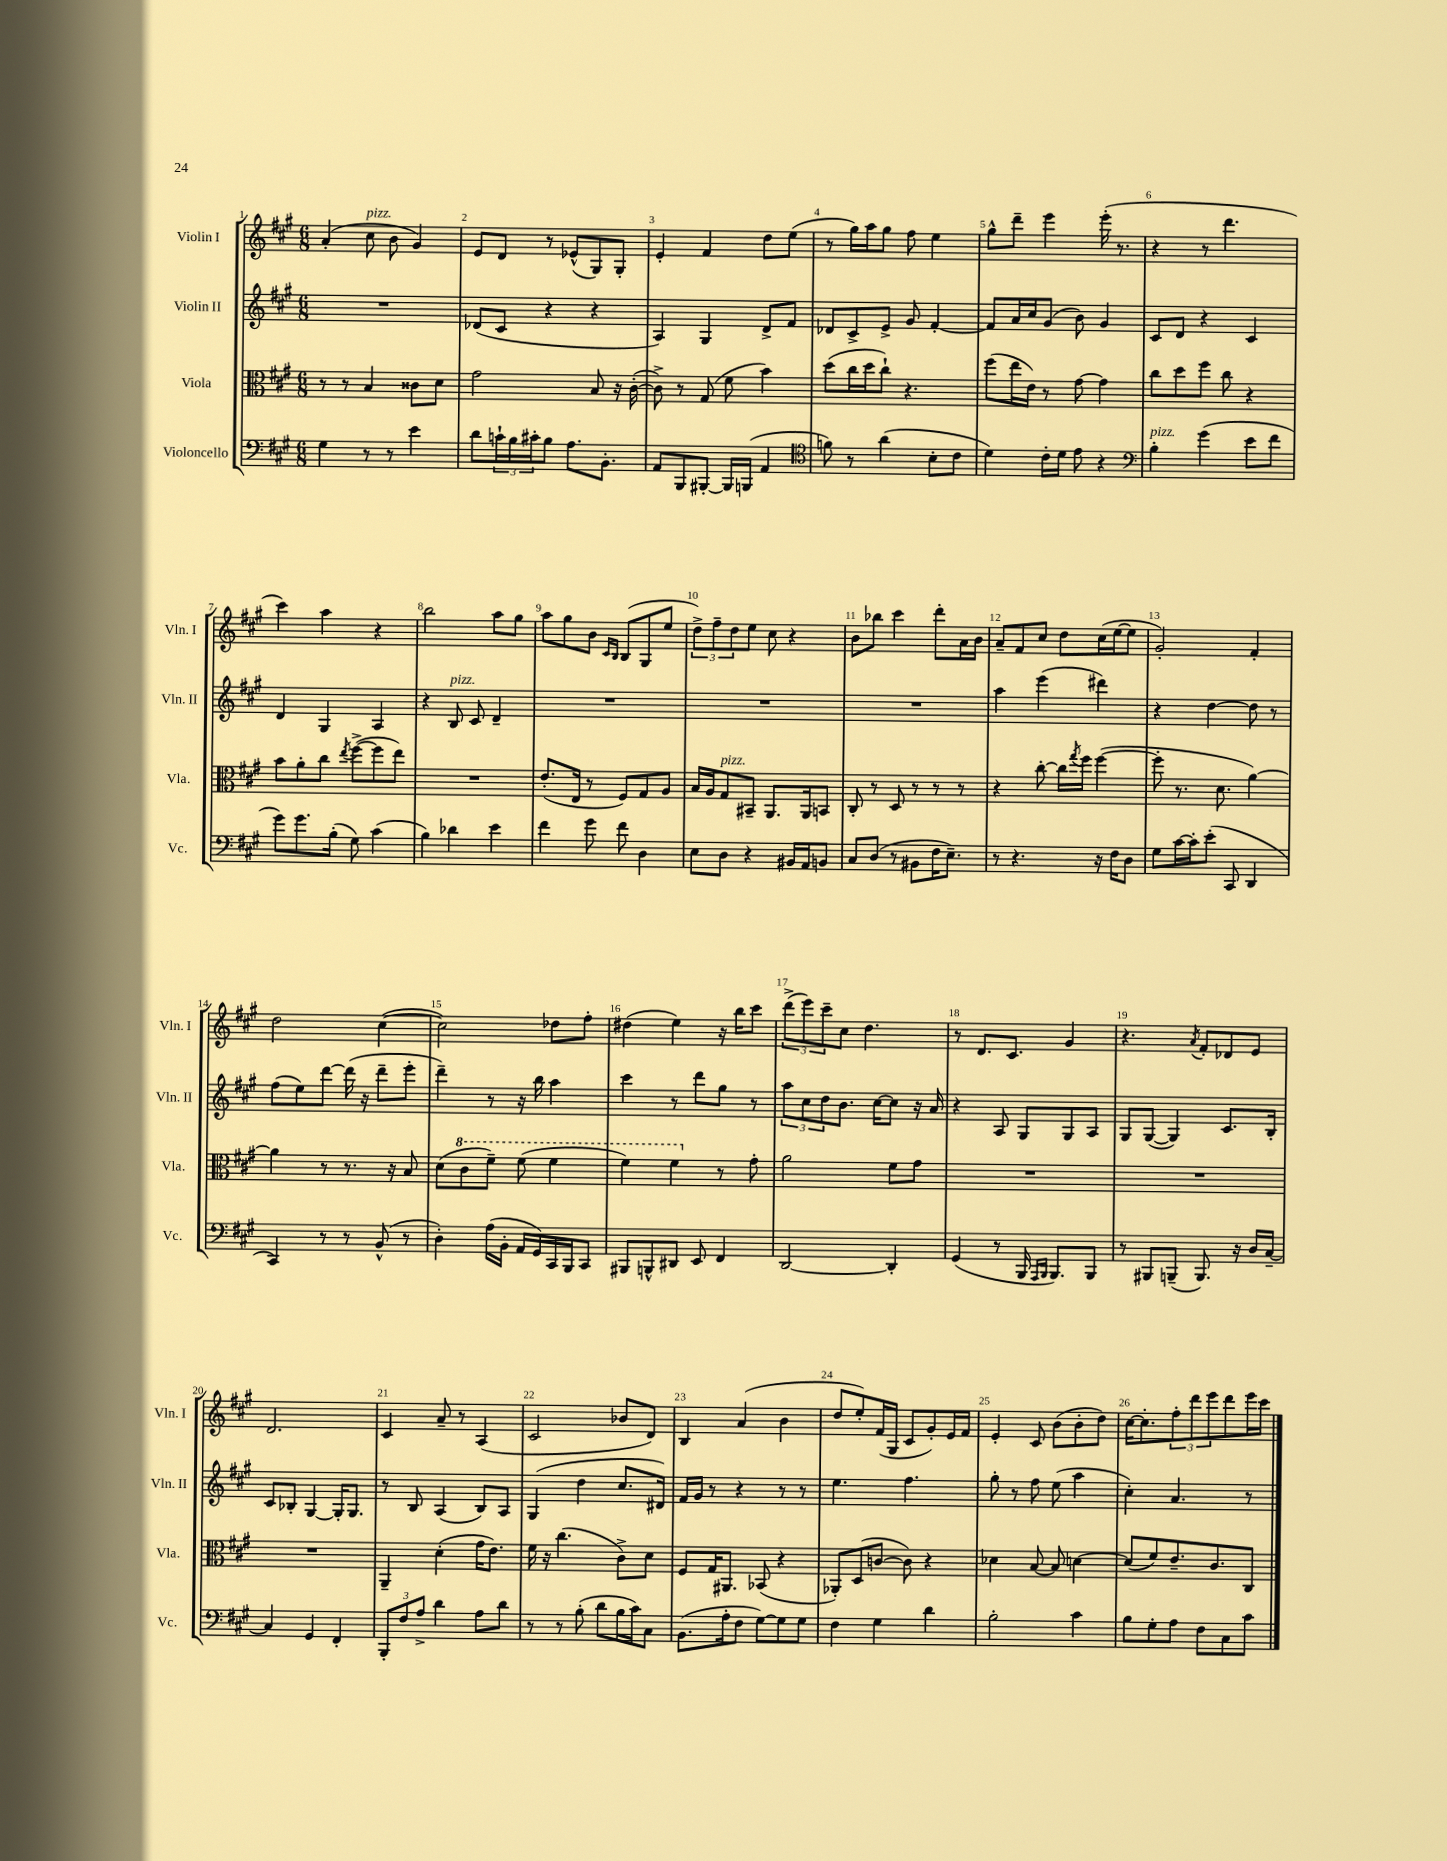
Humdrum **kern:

**kern	**kern	**kern	**kern
*staff4	*staff3	*staff2	*staff1
*clefF4	*clefC3	*clefG2	*clefG2
*k[f#c#g#]	*k[f#c#g#]	*k[f#c#g#]	*k[f#c#g#]
*M6/8	*M6/8	*M6/8	*M6/8
4G#	8r	2.r	(4a'
.	8r	.	.
8r	4B	.	8cc#
8r	.	.	8b
4e	8c##	.	4g#)
.	8d	.	.
=	=	=	=
8d	2g#	(8d-	8e
24c`	.	8c#	8d
24B	.	.	.
24c#'	.	.	.
8B	.	4r	8r
8.A	.	.	(8e-^^
.	8B	4r	8G#)
8.BB'	.	.	.
.	16r	.	8G#'
.	([16c#'	.	.
=	=	=	=
8AA	8c#^])	4A)	4e'
8BBB	8r	.	.
[8BBB#'	(8G#	4G#	4f#
16BBB#]	8f#	.	.
(16BBB	.	.	.
4AA	4b)	8d^	8dd
.	.	8f#	(8ee
=	=	=	=
*clefC4	*	*	*
8f)	(8dd	8d-	8r
8r	16cc#	8c#^	16gg#)
.	16dd	.	16aa
(4a	8cc#`)	8e^	8gg#
.	4.r	8g#	8ff#
8B'	.	[4f#'	4ee
8c#	.	.	.
=	=	=	=
4d)	(8ff#	8f#]	8gg#^^
.	16ee	16a	8ddd~
.	16e)	16cc#	.
16c#'	8r	(8g#	4eee
16d	.	.	.
8e	[8g#	8b)	.
4r	4g#]	4g#	(16eee'
.	.	.	8.r
=	=	=	=
*clefF4	*	*	*
4B'	8cc#	8c#	4r
.	8dd	8d	.
(4g#	8ff#	4r	8r
.	8cc#	.	4.ddd
8e	4r	4c#	.
8f#	.	.	.
=	=	=	=
8g#)	8b	4d	4ccc#)
8.g#	8a'	.	.
.	8cc#	4G#	4aa
(16B'	.	.	.
.	8qee	.	.
8G#)	([8ff#^	.	.
(4c#	8ff#]	4A	4r
.	8ee)	.	.
=	=	=	=
4B)	2.r	4r	2bb
4d-	.	8B	.
.	.	8c#	.
4e	.	4d~	8aa
.	.	.	8gg#
=	=	=	=
4f#	(8.e'	2.r	8aa
.	.	.	8gg#
.	16E	.	.
8g#	8r	.	8b
.	.	.	16qqc#
.	.	.	16qqB
8f#	8F#)	.	(8B
4D	8G#	.	8G#
.	8A	.	8ee
=	=	=	=
8E	16B	2.r	12dd^)
.	16A	.	.
.	.	.	12ff#~
8D	8G#	.	.
.	.	.	12dd
4r	8BB#~	.	8ee
.	8.AA	.	8cc#
16BB#	.	.	4r
16AA	16AA	.	.
8BB	8BB	.	.
=	=	=	=
8C#	8C#'	2.r	8b
(8D	8r	.	8bb-
8r	8D	.	4ccc#
8BB#	8r	.	.
16F#	8r	.	8ddd'
8.E~)	.	.	.
.	8r	.	16a
.	.	.	16b
=	=	=	=
8r	4r	4aa	8a~
4.r	.	.	8f#
.	[8cc#'	(4eee	8cc#
.	16cc#]	.	8dd
.	8qgg#	.	.
.	16ff#	.	.
16r	([4ff#	4ddd#)	(16cc#
16F#	.	.	[16ee
8D	.	.	8ee]
=	=	=	=
8G#	8ff#']	4r	2g#')
[16c#	8.r	.	.
16c#']	.	.	.
(8e'	.	[4dd	.
.	8.d	.	.
8CC#	.	.	.
4DD	[4a)	8dd]	4f#'
.	.	8r	.
=	=	=	=
4CC#)	4a]	(8ff#	2dd
.	.	8ee)	.
8r	8r	[8ddd	.
8r	8.r	(16ddd]	.
.	.	16r	.
(8BB^^	.	8ddd~	([4cc#
.	16r	.	.
8r	8B	8eee'	.
=	=	=	=
4D')	(8d	4ddd~)	2cc#])
.	8cc#	.	.
(16A	8ff#~)	8r	.
16BB'	.	.	.
16AA	(8ff#	16r	.
16GG#)	.	16bb	.
16CC#	4ff#	4aa	8dd-
16BBB	.	.	.
8CC#	.	.	8ff#'
=	=	=	=
8BBB#	4ff#)	4ccc#	(4dd#
8BBB^^	.	.	.
8DD#	4ff#	8r	4ee)
8EE	.	8ddd	.
4FF#	8r	8gg#	16r
.	.	.	16bb
.	8g#'	8r	8ccc#
=	=	=	=
[2DD	2a	12aa	(12ddd^
.	.	12cc#	12eee)
.	.	12dd	12ccc#~
.	.	8.b	8cc#
.	.	.	4.dd
.	.	[16cc#	.
4DD']	8f#	8cc#]	.
.	8g#	16r	.
.	.	16a	.
=	=	=	=
(4GG#	2.r	4r	8r
.	.	.	8.d
8r	.	8A	.
.	.	.	8.c#
16BBB	.	8G#	.
16qqAAA	.	.	.
16qqBBB	.	.	.
8.BBB)	.	.	.
.	.	8G#	4g#
8BBB	.	8A	.
=	=	=	=
8r	2.r	8G#	4.r
8BBB#	.	([8G#	.
(8BBB~	.	4G#])	.
.	.	.	8qa
8.BBB)	.	.	8f#'
.	.	8.c#	8d-
16r	.	.	.
16D	.	.	8e
[16C#~	.	16B'	.
=	=	=	=
4C#]	2.r	8c#	2.d
.	.	8B-'	.
4GG#	.	[4G#	.
4FF#'	.	16G#']	.
.	.	8.G#	.
=	=	=	=
12BBB'	4AA~	8r	4c#
12F#	.	.	.
.	.	8B	.
12A^	.	.	.
4d	(4d'	(4A	8a~
.	.	.	8r
8A	16g#	8B)	(4A
.	8.e)	.	.
8d	.	8A	.
=	=	=	=
8r	16f#	(4G#	2c#
.	16r	.	.
8r	(4.cc#	.	.
(8B'	.	4dd	.
8d	.	.	.
16B	8c#^)	8.cc#	8b-
16c#)	.	.	.
8C#	8d	.	8d)
.	.	16d#)	.
=	=	=	=
(8.BB	8F#	16f#	4B
.	.	16g#	.
.	16G#	8r	.
16A'	8.AA#	.	.
8F#	.	4r	(4a
[8G#)	(8BB-	.	.
8G#]	4r	8r	4b
8G#	.	8r	.
=	=	=	=
4F#	8AA-')	4.ee	8dd
.	(8D	.	8ee')
4G#	[8c	.	(16f#
.	.	.	16G#
.	8c])	4.ff#	8c#
4d	4r	.	8g#')
.	.	.	16e
.	.	.	16f#
=	=	=	=
2B'	4d-	8gg#'	4e'
.	.	8r	.
.	[8B	8ff#	8c#
.	8B]	(8ee	(8b
4c#	[4d	4aa	8b'
.	.	.	8dd)
=	=	=	=
8B	(8d]	4cc#')	[16cc#
.	.	.	8.cc#']
8G#'	8f#)	.	.
8A	8.e~	4.a	12ff#'
.	.	.	12ddd
8F#	.	.	.
.	.	.	12eee
.	8.c#	.	.
8C#	.	.	8ddd
8c#	8C#	8r	16eee
.	.	.	16ccc#
==	==	==	==
*-	*-	*-	*-
